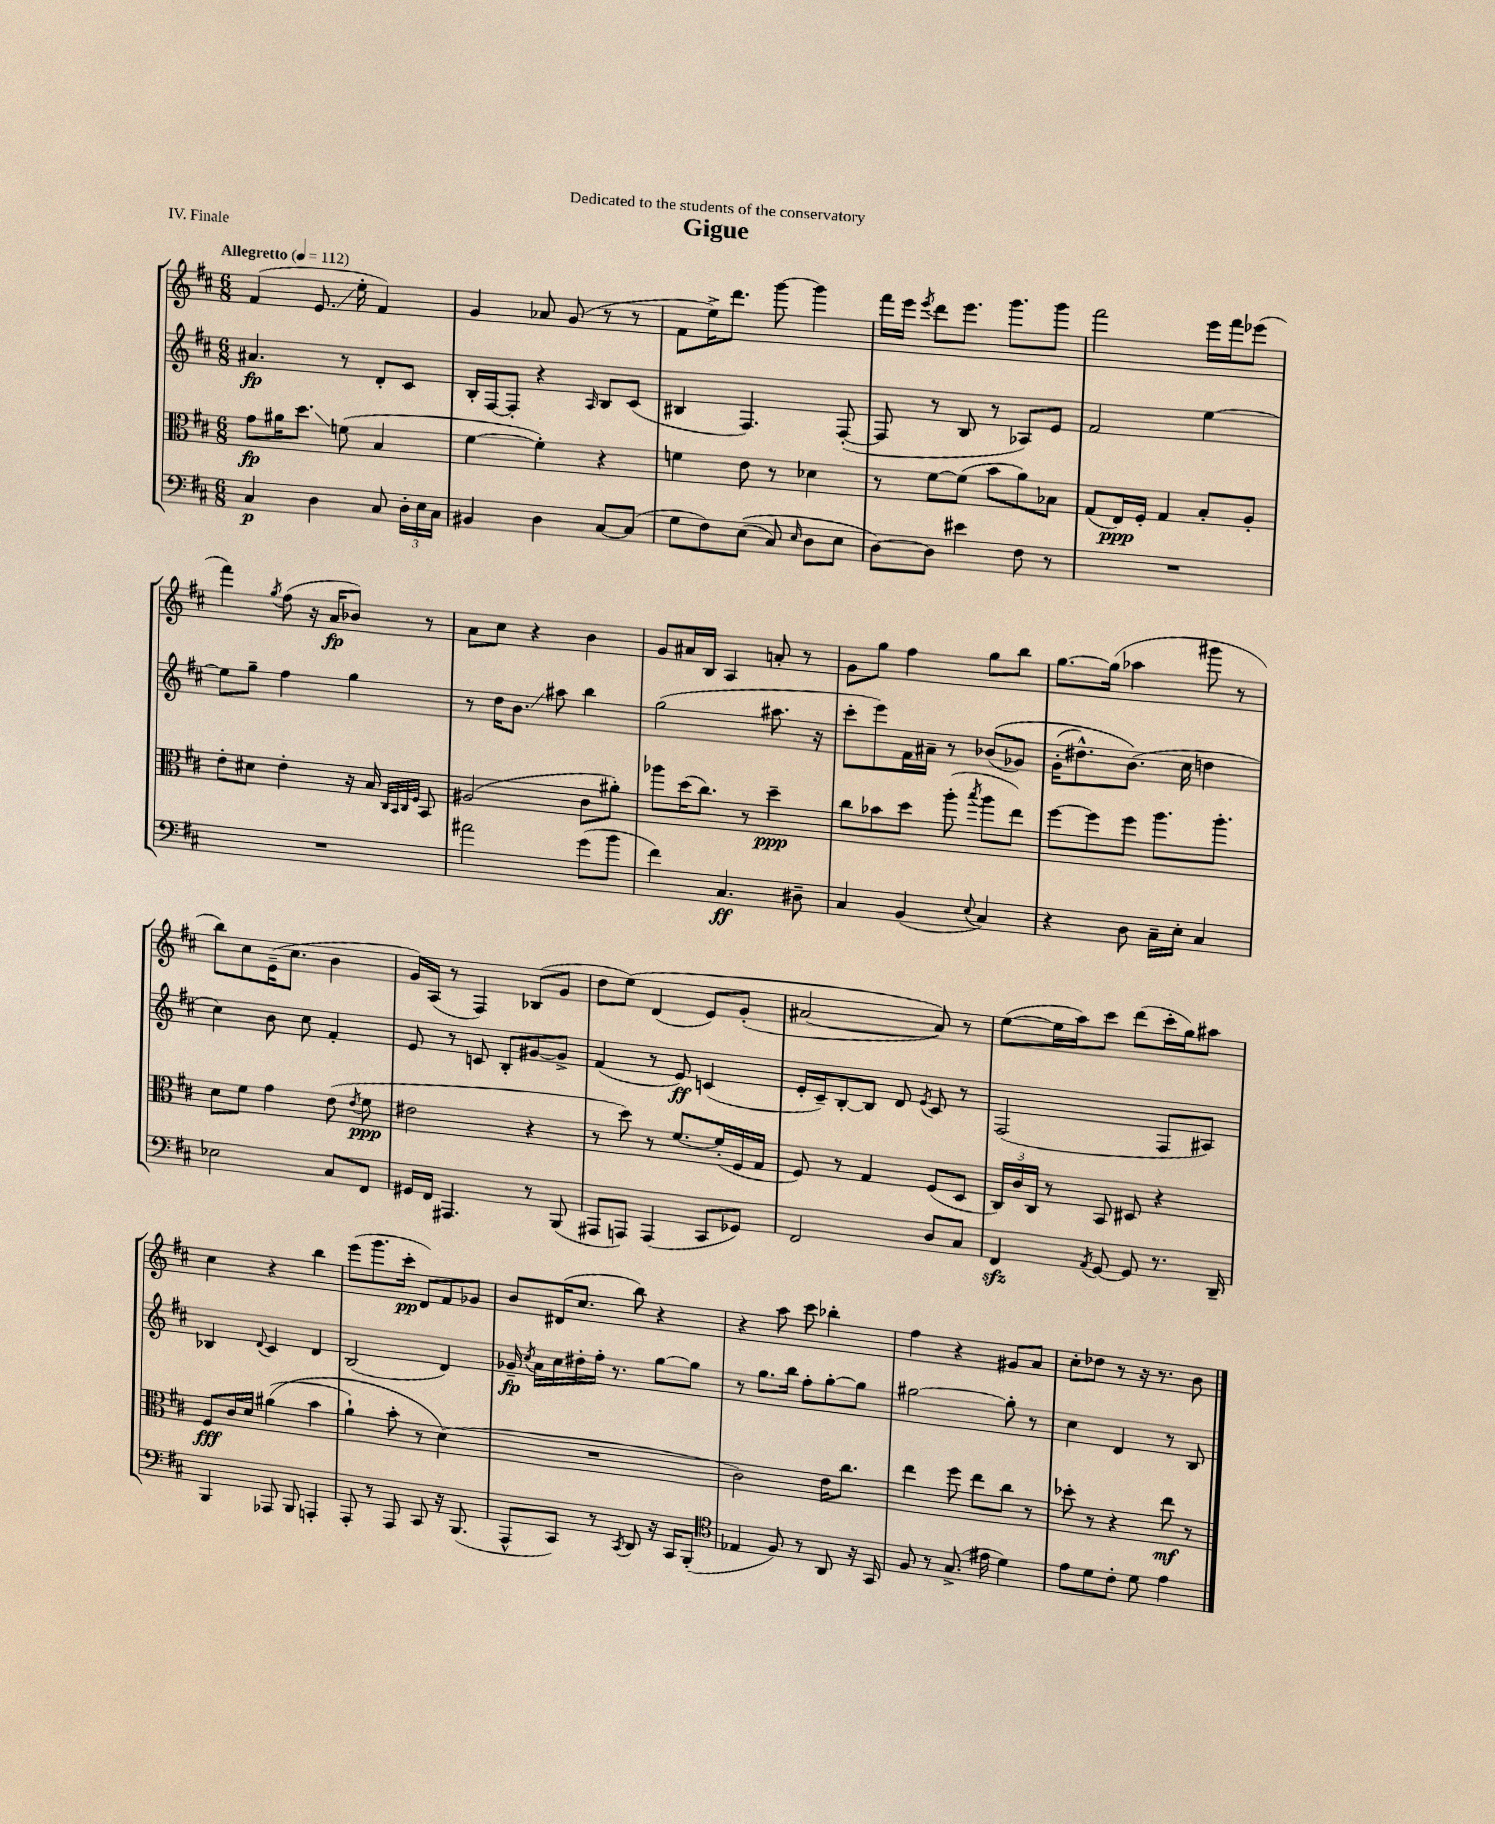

**kern	**kern	**kern	**kern
*staff4	*staff3	*staff2	*staff1
*clefF4	*clefC3	*clefG2	*clefG2
*k[f#c#]	*k[f#c#]	*k[f#c#]	*k[f#c#]
*M6/8	*M6/8	*M6/8	*M6/8
*MM112	*MM112	*MM112	*MM112
4C#	8g	4.a#	(4f#
.	16a#	.	.
.	8.dd	.	.
4D	.	.	8.e
.	(8f	8r	.
.	.	.	16ee'
8C#	4B	8d'	4f#)
24D'	.	8c#	.
24E	.	.	.
24C#	.	.	.
=	=	=	=
4BB#	[4f#	16B'	4g
.	.	[16F#	.
.	.	8F#']	.
4D	4f#'])	4r	8a-
.	.	.	(8g
.	.	16qqA	.
[8C#	4r	8B	8r
(8C#]	.	(8c#	8r
=	=	=	=
8G	4f	4B#	8f#
8F#)	.	.	16ee^)
.	.	.	8.ddd
&((8E	8e	4.F#)	.
8C#)	8r	.	[8ggg
16qqE	.	.	.
8D	4d-	.	4ggg]
8E	.	([8F#'	.
=	=	=	=
[8D&)	8r	8F#]	16fff#
.	.	.	16eee
.	.	.	8qeee
8D]	[8f#	8r	8ddd
4e#	(8f#]	8B	8.eee
.	8b	8r	.
.	.	.	8.ggg
8F#	8a)	8A-)	.
8r	8B-	8e	8ggg
=	=	=	=
2.r	(8G	2f#	2fff#
.	16E)	.	.
.	16F#'	.	.
.	4G	.	.
.	8B'	[4ee	16eee
.	.	.	16fff#
.	8A'	.	(8eee-
=	=	=	=
2.r	8e'	8ee]	4fff#)
.	8d#	8gg~	.
.	.	.	8qgg
.	4e'	4ff#	(8ff#
.	.	.	16r
.	.	.	16a
.	16r	4gg	8b-)
.	16B	.	.
.	32qqC#	.	.
.	32qqBB	.	.
.	32qqC#	.	.
.	32qqF#	.	.
.	8BB	.	8r
=	=	=	=
2a#	(2A#	8r	8a
.	.	16dd	8cc#
.	.	8.b	.
.	.	.	4r
.	.	8aa#	.
(8g	8c#	4bb	4b
8b	8a#')	.	.
=	=	=	=
4f#)	8aa-	(2gg	8g
.	(16dd	.	16a#
.	8.cc#)	.	16B
4.C#	.	.	4A
.	8r	.	.
.	4dd~	8.aa#	8a'
8D#~	.	.	8r
.	.	16r	.
=	=	=	=
4C#	8cc#	8ccc#'	8g
.	8b-	8eee)	8gg
(4BB	8dd	16f#	4ff#
.	.	16a#~	.
.	(8aa'	8r	.
8qqE	8qbb	.	.
4C#)	8aa	&((8b-	8gg
.	8ee)	8g-)	8bb
=	=	=	=
4r	[8ff#	(16g'	[8.gg
.	.	8.dd#^^)	.
.	8ff#]	.	.
.	.	.	(16gg]
8D	8ff#	(8.b&)	4aa-
16C#~	8.aa	.	.
16E'	.	16cc#	.
4C#	.	4dd	8ggg#
.	8.aa'	.	.
.	.	.	8r
=	=	=	=
2E-	8d	4cc#)	8bb)
.	8f#	.	8cc#
.	4g	8b	(16e~
.	.	.	8.cc#
.	.	8cc#	.
8C#	(8e	4f#'	4b
.	8qe	.	.
8FF#	8f#	.	.
=	=	=	=
16GG#	2e#	8e	16g)
16FF#	.	.	(16A
4.AAA#	.	8r	8r
.	.	8c	4F#)
.	.	8B'	.
8r	4r	[8g#	(8B-
(8BBB	.	8g#^]	8g
=	=	=	=
8AAA#	8r	(4f#	8dd
8AAA)	8dd)	.	&(8ee)
(4AAA	8r	8r	(4d
.	[8.f#	8e)	.
8CC#	.	(4c	8e)
.	(16f#']	.	.
8GG-)	16F#	.	(8g'
.	16G	.	.
=	=	=	=
2FF#	8F#)	16e'	[2a#
.	.	16c#~)	.
.	8r	[8B'	.
.	4G	8B]	.
.	.	8d	.
.	.	8qe	.
8D	(8F#	8c#	8a#])&)
8C#	8D	8r	8r
=	=	=	=
4FF#	24C#)	(2F#	([8ee
.	24c#	.	.
.	24C#	.	.
.	8r	.	16ee]
.	.	.	16aa)
8qAA	.	.	.
[8GG	8BB	.	8ccc#
8GG]	8D#	.	(8ddd
8.r	4r	8F#	16ccc#'
.	.	.	16gg)
.	.	8A#)	8aa#
16DD~	.	.	.
=	=	=	=
4BBB	8F#	4B-	4cc#
.	16c#	.	.
.	16d	.	.
.	.	8qqd	.
8AAA-	&((4a#	4c#	4r
8BBB	.	.	.
4AAA'	4b	4d	4bb
=	=	=	=
8AAA'	4a`)	(2B	(8eee
8r	.	.	8.ggg
8AAA	8b'	.	.
.	.	.	16ccc#'
8CC#	8r	.	8d)
16r	(4d&)	4d)	8f#
(8.BBB	.	.	.
.	.	.	8g-
=	=	=	=
8AAA^^	2.r	16g-~	8b
.	.	8qcc#	.
.	.	16a	.
8CC#)	.	16cc#	(16d#
.	.	16dd#'	8.cc#
8r	.	16ff#'	.
.	.	8.r	.
8qCC#	.	.	.
8DD	.	.	8bb)
16r	.	[8gg	4r
16CC#	.	.	.
(8BBB'	.	8gg]	.
=	=	=	=
*clefC4	*	*	*
4E-	2c#)	8r	4r
.	.	8.gg	.
8F#)	.	.	8aa
.	.	16bb	.
8r	.	8ff#'	8ccc#
8AA	16e	[8gg'	4bb-'
.	8.cc#	.	.
16r	.	8gg]	.
16GG	.	.	.
=	=	=	=
8F#	4ee	[2gg#	4ff#
8r	.	.	.
(8.G^	8ff#	.	4r
.	8ee	.	.
16e#	.	.	.
4d)	8cc#	8gg#']	8g#
.	8r	8r	8a
=	=	=	=
8e	8dd-'	4cc#	8cc#'
8d	8r	.	8dd-
8c#'	4r	4d	8r
8d	.	.	16r
.	.	.	8.r
4e	8ee	8r	.
.	8r	8B	8b
==	==	==	==
*-	*-	*-	*-
